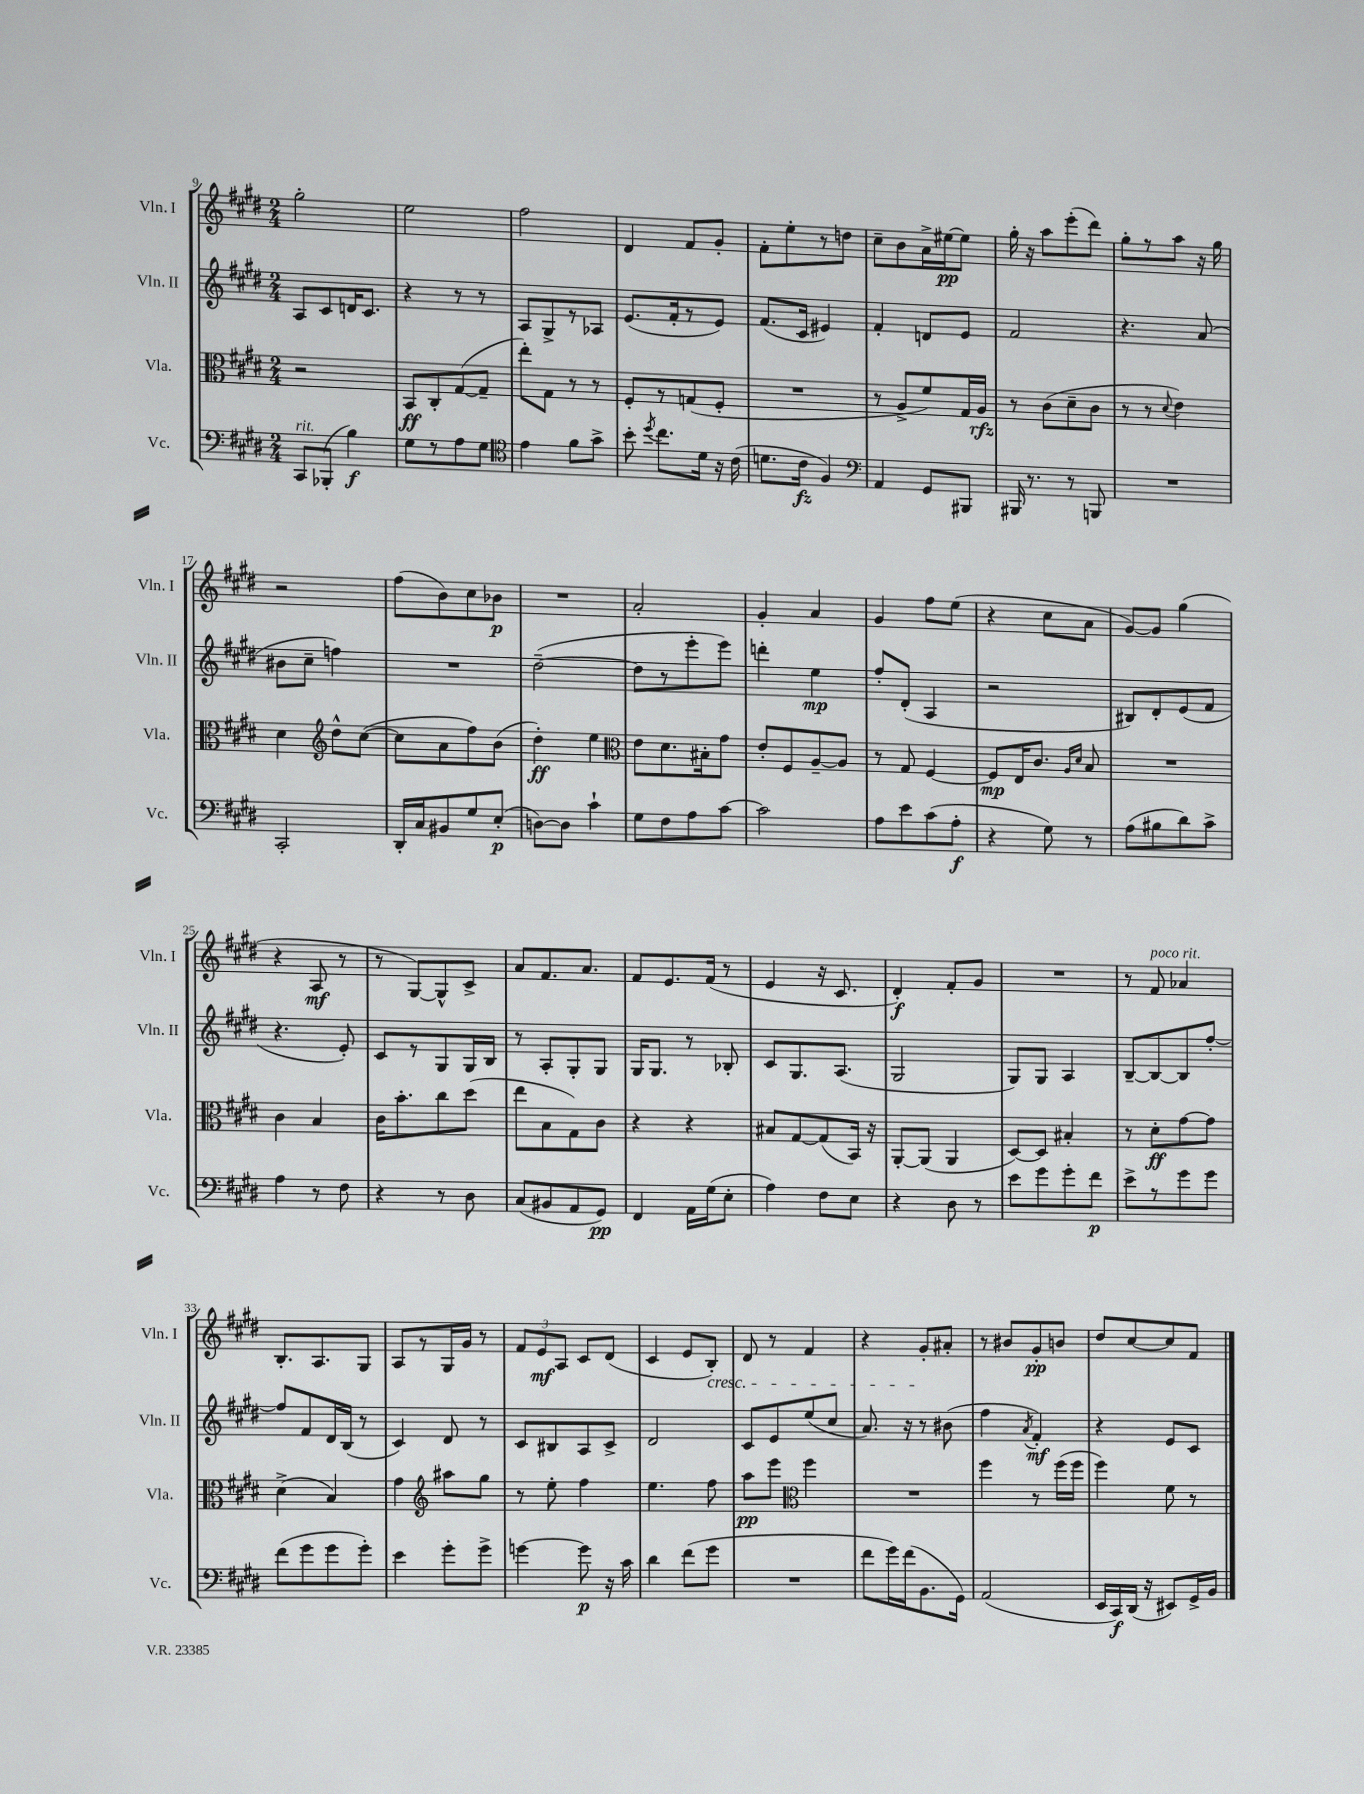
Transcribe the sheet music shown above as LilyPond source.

<<
\new StaffGroup <<
\new Staff = "s0" \with { instrumentName = "Vln. I" shortInstrumentName = "Vln. I" } {
    \clef treble \key e \major \numericTimeSignature \time 2/4
    \autoBeamOff gis''2-. |
    e''2 |
    fis''2 |
    dis'4 fis'8[ gis'8]-. |
    fis'8[-. e''8-. r8 d''8] |
    cis''8[-- b'8 a'16-> eis''16~\pp eis''8] |
    gis''16-. r16 a''8[ e'''8-.( dis'''8]) |
    gis''8[-. r8 a''8] r16 gis''16 |
    r2 |
    fis''8[( b'8) cis''8 bes'8]\p |
    R2 |
    a'2-. |
    gis'4-. a'4 |
    gis'4 fis''8[ e''8]( |
    r4 cis''8[ a'8] |
    gis'8[~) gis'8] gis''4( |
    r4 a8\mf r8 |
    r8 gis8[~) gis8-^ cis'8]-> |
    a'8[ fis'8. a'8.] |
    fis'8[ e'8. fis'16]( r8 |
    e'4 r16 cis'8. |
    dis'4-.\f) fis'8[-. gis'8] |
    R2 |
    r8 fis'8^\markup { \italic "poco rit." } aes'4 |
    b8.[-. a8. gis8] |
    a8[ r8 gis16 gis'16] r8 |
    \tuplet 3/2 { fis'8[ e'8\mf a8] } cis'8[ dis'8]( |
    cis'4 e'8[ b8]-.\cresc) |
    dis'8 r8 fis'4 |
    r4 gis'8[-.\! ais'8]-. |
    r8 bis'8[ gis'8-.\pp b'8] |
    dis''8[ cis''8~ cis''8 fis'8] \bar "|." |
}
\new Staff = "s1" \with { instrumentName = "Vln. II" shortInstrumentName = "Vln. II" } {
    \clef treble \key e \major \numericTimeSignature \time 2/4
    \autoBeamOff a8[ cis'8 d'16 cis'8.] |
    r4 r8 r8 |
    a8[ gis8-> r8 aes8] |
    e'8.[( fis'16-. r8 e'8]) |
    fis'8.[( cis'16] eis'4) |
    fis'4-. d'8[ e'8] |
    fis'2 |
    r4. a'8( |
    bis'8[ cis''8]-- f''4) |
    R2 |
    dis''2~--( |
    dis''8[ r8 e'''8-. e'''8]) |
    d'''4-. e''4\mp |
    fis''8[-. dis'8]-.( a4 |
    r2 |
    bis8[) dis'8-. e'8( fis'8] |
    r4. e'8-.) |
    cis'8[ r8 gis8 gis16 b16] |
    r8 a8[-. gis8-. gis8] |
    gis16[ gis8.] r8 bes8-. |
    cis'8[ gis8. a8.]( |
    gis2 |
    gis8[) gis8] a4 |
    b8[~-- b8~ b8 fis''8]~-. |
    fis''8[ fis'8 dis'16 b16]( r8 |
    cis'4) dis'8 r8 |
    cis'8[ bis8 a8 cis'8]-> |
    dis'2 |
    cis'8[ e'8 e''8( cis''8] |
    a'8.) r16 r8 bis'8( |
    fis''4 \acciaccatura { a'8 } fis'4-.\mf) |
    r4 e'8[ cis'8] \bar "|." |
}
\new Staff = "s2" \with { instrumentName = "Vla." shortInstrumentName = "Vla." } {
    \clef alto \key e \major \numericTimeSignature \time 2/4
    \autoBeamOff r2 |
    b,8[\ff cis8-. gis8~( gis8]-- |
    e''8[-.) gis8] r8 r8 |
    fis8[-. r8 g8( fis8]-. |
    R2 |
    r8 a8[-> fis'8) gis16 a16]\rfz |
    r8 cis'8[( dis'8-- cis'8] |
    r8 r8 \appoggiatura { dis'8 } e'4) |
    dis'4 \clef treble dis''8[-^ cis''8]~( |
    cis''8[ a'8 fis''8) b'8]( |
    dis''4-.\ff) e''4 |
    \clef alto e'8[ dis'8. bis16-. gis'8] |
    e'8[-. fis8 a8~-- a8] |
    r8 gis8 fis4~ |
    fis8[\mp e16 cis'8.] \grace { a16[ dis'16] } b8 |
    R2 |
    cis'4 b4 |
    cis'16[ b'8.-. cis''8 dis''8]( |
    e''8[ b8 gis8) cis'8] |
    r4 r4 |
    bis8[ gis8~ gis8( b,16]) r16 |
    a,8[~-. a,8]( a,4 |
    dis8[~) dis8] bis4-. |
    r8 dis'8[-.\ff gis'8~ gis'8] |
    dis'4->( b4) |
    gis'4 \clef treble ais''8[ gis''8] |
    r8 e''8-. fis''4 |
    e''4. fis''8 |
    a''8[\pp e'''8] \clef alto fis''4 |
    R2 |
    fis''4 r8 fis''16[( fis''16] |
    fis''4) fis'8 r8 \bar "|." |
}
\new Staff = "s3" \with { instrumentName = "Vc." shortInstrumentName = "Vc." } {
    \clef bass \key e \major \numericTimeSignature \time 2/4
    \autoBeamOff cis,8[^\markup { \italic "rit." } bes,,8]-.( b4\f) |
    gis8[ r8 a8 gis8] |
    \clef tenor e'4 fis'8[ gis'8]-> |
    b'8-. \acciaccatura { dis''8 } cis''8.[ dis'16] r16 cis'16( |
    d'8.[ cis'16]\fz fis4) |
    \clef bass a,4 gis,8[ bis,,8] |
    bis,,16 r8. r8 b,,8 |
    R2 |
    cis,2-. |
    dis,16[-. cis16 bis,8 gis8 e8]-.\p( |
    d8[~) d8] cis'4-! |
    gis8[ fis8 a8 cis'8]~ |
    cis'2 |
    a8[ e'8 cis'8( a8]-.\f |
    r4 gis8) r8 |
    a8[( bis8 dis'8) cis'8]-> |
    a4 r8 fis8 |
    r4 r8 dis8 |
    cis8[( bis,8 a,8 gis,8]\pp) |
    fis,4 a,16[ gis16( e8]-. |
    a4) fis8[ e8] |
    r4 dis8 r8 |
    e'8[ gis'8 gis'8-. fis'8]\p |
    e'8[-> r8 gis'8 gis'8] |
    fis'8[( gis'8 gis'8 gis'8]-.) |
    e'4 gis'8[-. gis'8]-> |
    g'4~ g'8\p r16 cis'16 |
    dis'4 fis'8[( gis'8] |
    R2 |
    fis'8[ gis'16) fis'16( b,8. gis,16]) |
    a,2( |
    e,16[ cis,16\f) dis,16]( r16 eis,8[) gis,16-> b,16] \bar "|." |
}
>>
>>
\layout { \context { \Score currentBarNumber = #9 } }
